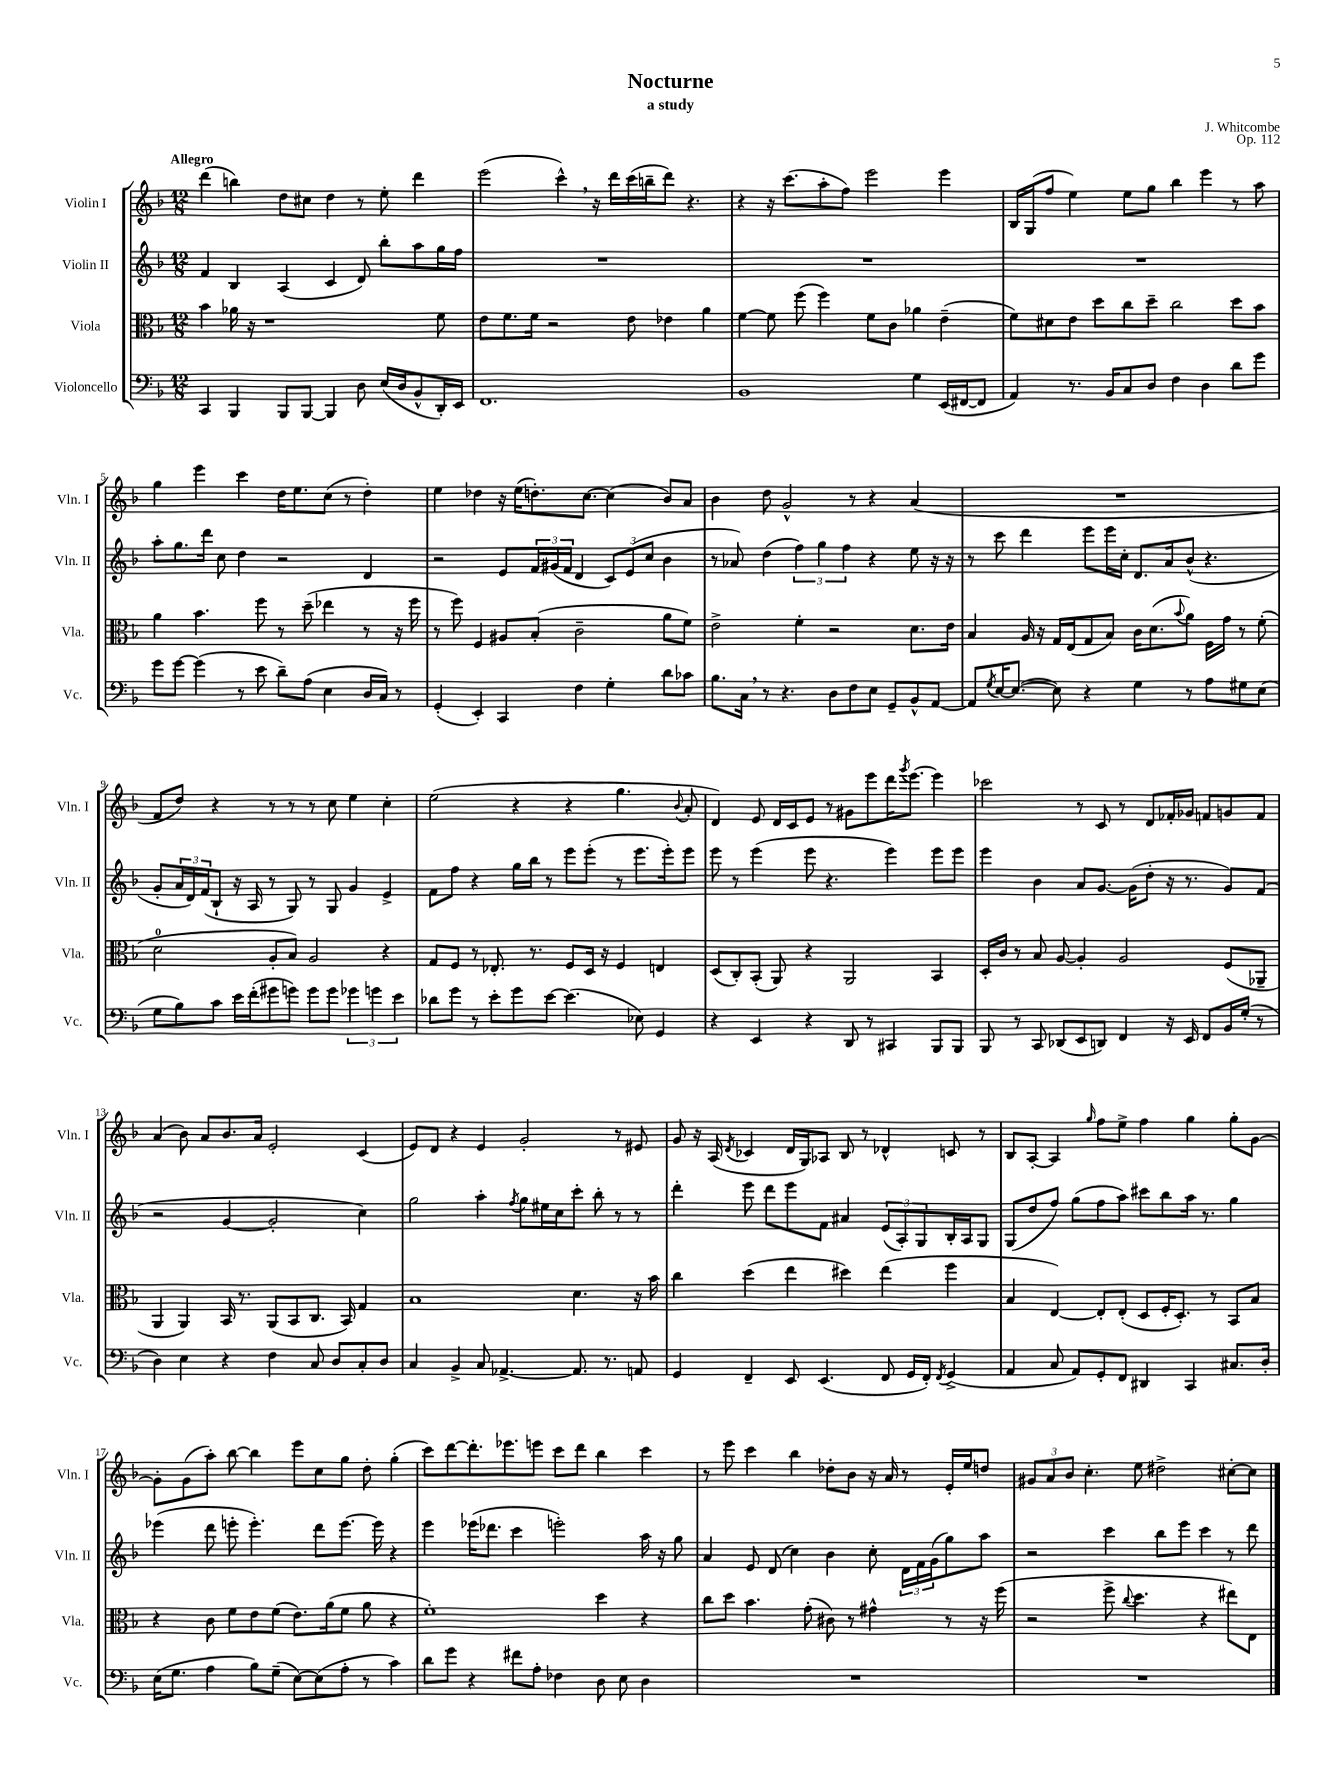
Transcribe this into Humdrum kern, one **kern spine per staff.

**kern	**kern	**kern	**kern
*staff4	*staff3	*staff2	*staff1
*clefF4	*clefC3	*clefG2	*clefG2
*k[b-]	*k[b-]	*k[b-]	*k[b-]
*M12/8	*M12/8	*M12/8	*M12/8
4CC/	4b-\	4f/	(4ddd\
4BBB-/	16a-\	4B-/	4bb\)
.	16r	.	.
.	1r	.	.
8BBB-/L	.	(4A/	8dd\L
[8BBB-/J	.	.	8cc#\J
4BBB-/]	.	4c/	4dd\
8D\	.	8d/)	8r
(16E/LL	.	8bb-'\L	8ee'\
16D/J	.	.	.
8BB-^^/	.	8aa\	4ddd\
16DD'/L)	8f\	16gg\L	.
16EE/JJ	.	16ff\JJ	.
=	=	=	=
1.FF	8e\L	1.r	(2eee\
.	8.f\	.	.
.	16f\Jk	.	.
.	2r	.	.
.	.	.	4ccc^^\)
.	.	.	16r
.	.	.	16ddd\LL
.	8e\	.	(16ccc\
.	.	.	16bb~\J
.	4e-\	.	8ddd\J)
.	.	.	4.r
.	4a\	.	.
=	=	=	=
1BB-	[4f\	1.r	4r
.	8f\]	.	16r
.	.	.	(8.ccc\L
.	(8ff\	.	.
.	4ff\)	.	8aa'\
.	.	.	8ff\J)
.	8f\L	.	2eee\
.	8c\J	.	.
4G\	4a-\	.	.
(16EE/LL	(4e~\	.	4eee\
[16FF#/J	.	.	.
8FF#/]J	.	.	.
=	=	=	=
4AA/)	8f\L)	1.r	16B-/LL
.	.	.	(16G/J
.	8d#\	.	8ff/J
8.r	8e\J	.	4ee\)
.	8dd\L	.	.
16BB-/LK	.	.	.
8C/	8cc\	.	8ee\L
8D/J	8dd~\J	.	8gg\J
4F\	2cc\	.	4bb-\
4D\	.	.	4eee\
8d\L	8dd\L	.	8r
8g\J	8b-\J	.	8aa\
=	=	=	=
8g\L	4a\	8aa'\L	4gg\
[8g\J	.	8.gg\	.
(4g\]	4.b-\	.	4eee\
.	.	16ddd\Jk	.
.	.	8cc\	.
8r	.	4dd\	4ccc\
8e\	8ff\	.	.
8d~\L)	8r	2r	16dd\LK
.	.	.	8.ee\
(8A\J	(8dd~\	.	.
4E\	4ee-\	.	(8cc\J
.	.	.	8r
16D/LL	8r	4d/	4dd'\)
16C/JJ)	.	.	.
8r	16r	.	.
.	16ff\	.	.
=	=	=	=
(4GG'/	8r	2r	4ee\
.	8ff\)	.	.
4EE'/)	4F/	.	4dd-\
4CC/	8A#/L	8e/L	16r
.	.	.	(16ee\LK
.	(8B-'/J	24f/L	8.dd'\)
.	.	(24g#/	.
.	.	24f/JJ	.
4F\	2c~\	4d/	.
.	.	.	[8.cc\J
4G'\	.	12c/L)	(4cc\]
.	.	(12e/	.
.	.	12cc/J	.
8d\L	8a\L	4b-\	8b-/L)
8c-\J	8f\J)	.	8a/J
=	=	=	=
8.B-\L	2e^\	8r	4b-\
.	.	8a-/)	.
16C\Jk	.	.	.
8r	.	(4dd\	8dd\
4.r	.	.	2g^^/
.	4f'\	6ff\)	.
.	.	6gg\	.
8D\L	2r	.	.
.	.	6ff\	.
8F\	.	.	8r
8E\J	.	4r	4r
8GG~/L	.	.	.
8BB-^^/	8.d\L	8ee\	(4a/
[8AA/J	.	16r	.
.	16e\Jk	16r	.
=	=	=	=
8AA/]L	4B-/	8r	1.r
8qG/	.	.	.
[16E/K	.	8ccc\	.
(8.E/_J	.	.	.
.	16A/	4ddd\	.
.	16r	.	.
8E\])	16G/LL	.	.
.	(16E/J	.	.
4r	8G/	8eee\L	.
.	8B-/J)	16eee\L	.
.	.	16cc'\JJ	.
4G\	16c\LK	8.d/L	.
.	(8.d\	.	.
.	.	16a/k	.
.	8qqb-/	.	.
8r	8a\J)	(8b-^^/J	.
8A\L	16F\LL	4.r	.
.	16g\JJ	.	.
8G#\	8r	.	.
(8E\J	(8f'\	.	.
=	=	=	=
8G\L	2d\	8g'/L	8f/L
8B-\)	.	24a/L	8dd/J)
.	.	24d/)	.
.	.	(24f/J	.
8c\J	.	8B-`/J	4r
16e\LL	.	16r	.
(16f'\J	.	16A/	.
8g#\	8A'/L	8r	8r
8g\J)	8B-/J)	8G/)	8r
8g\L	2A/	8r	8r
8g\J	.	8G/	8cc\
6g-\	.	4g/	4ee\
6g\	.	.	.
.	4r	4e^/	4cc'\
6e\	.	.	.
=	=	=	=
8d-\L	8G/L	8f\L	(2ee\
8g\J	8F/J	8ff\J	.
8r	8r	4r	.
8e'\L	8.E-'/	.	.
8g\	.	16gg\LL	4r
.	8.r	16bb-\JJ	.
[8e\J	.	8r	.
(4.e\]	8F/L	8eee\L	4r
.	16D/Jk	(8eee'\J	.
.	16r	.	.
.	4F/	8r	4.gg\
8E-\)	.	8.eee\L	.
4GG/	4E/	.	.
.	.	16eee'\k)	.
.	.	.	8qqb-/
.	.	8eee\J	8a'/
=	=	=	=
4r	(8D/L	8eee\	4d/)
.	8C'/)	8r	.
4EE/	(8BB-'/J	(4eee\	8e/
.	8AA/)	.	16d/LL
.	.	.	16c/J
4r	4r	8eee\	8e/J
.	.	4.r	8r
8DD/	2AA/	.	8g#\L
8r	.	.	8eee\
4CC#/	.	4eee\)	16ddd\K
.	.	.	8qggg/
.	.	.	[8.eee\J
8BBB-/L	4BB-/	8eee\L	4eee\]
8BBB-/J	.	8eee\J	.
=	=	=	=
8BBB-/	16D'/LL	4eee\	2ccc-\
.	16c/JJ	.	.
8r	8r	.	.
8CC/	8B-/	4b-\	.
(8DD-/L	[8A/	.	.
8EE/	4A'/]	8a/L	8r
8DD/J)	.	[8.g/J	8c/
4FF/	2A/	.	8r
.	.	(16g\]LK	.
.	.	8dd'\J	8d/L
16r	.	16r	16f-'/L
16EE/	.	8.r	16g-/JJ
8FF/L	.	.	8f/L
16BB-/L	(8F/L	8g/L)	8g/
(16G'/JJ	.	.	.
8r	8AA-~/J	(8f/J	8f/J
=	=	=	=
4D\)	4AA/	2r	(4a/
4E\	4AA/)	.	8b-\)
.	.	.	8a/L
4r	16BB-/	[4g/	8.b-/
.	8.r	.	.
.	.	.	16a/Jk
4F\	(8AA/L	2g'/]	2e'/
.	8BB-/	.	.
8C/	8.C/J	.	.
8D/L	.	.	.
.	16BB-/)	.	.
8C'/	4G/	4cc\)	(4c/
8D/J	.	.	.
=	=	=	=
4C/	1B-	2gg\	8e/L)
.	.	.	8d/J
4BB-^/	.	.	4r
8C/	.	4aa'\	4e/
[4.AA-^/	.	.	.
.	.	8qff/	.
.	.	8gg\L	2g'/
.	.	16ee#\L	.
.	.	16cc\J	.
8.AA-/]	4.d\	8ccc'\J	.
.	.	8bb-'\	.
8.r	.	.	.
.	.	8r	8r
8AA/	16r	8r	8e#/
.	16b-\	.	.
=	=	=	=
4GG/	4cc\	4ddd'\	8g/
.	.	.	16r
.	.	.	(16A/
.	.	.	8qd/
4FF~/	(4dd\	8eee\	4c-/
.	.	8ddd\L	.
8EE/	4ee\	8eee\	16d/LL
.	.	.	16G/J)
(4.EE/	.	8f\J	8A-/J
.	4dd#\)	4a#/	8B-/
.	.	.	8r
8FF/	(4ee\	(12e/L	4d-^^/
.	.	12A'/)	.
16GG/LL	.	.	.
.	.	12G/	.
16FF'/JJ)	.	.	.
8qFF/	.	.	.
(4GG^/	4ff\	16B-'/L	8c/
.	.	16A/J	.
.	.	8G/J	8r
=	=	=	=
4AA/	4B-/	(8G/L	8B-/L
.	.	8dd/	[8A'/J
8C/	[4E/)	8ff/J)	4A/]
8AA/L)	.	(8gg\L	.
.	.	.	16qqgg/
8GG'/	8E'/]L	8ff\	8ff\L
8FF/J	(8E'/J	8aa\J)	8ee^\J
4DD#/	8D/L	8ccc#\L	4ff\
.	16F'/K	8bb-\	.
.	8.D'/J)	.	.
4CC/	.	16aa\Jk	4gg\
.	.	8.r	.
.	8r	.	.
8.C#/L	8BB-/L	4gg\	8gg'\L
.	8B-/J	.	[8g\J
16D'/Jk	.	.	.
=	=	=	=
(16E\LK	4r	(4eee-\	8g'\]L
8.G\J	.	.	.
.	.	.	(8g\
4A\	8c\	8ddd\	8aa'\J)
.	8f\L	8eee'\	[8bb-\
8B-\L)	8e\	4.eee'\)	4bb-\]
(8G~\J	(8f\J	.	.
[8E\L)	8.e\L)	.	8eee\L
(8E\]	.	8ddd\L	8cc\
.	(16a\k	.	.
8A'\J	8f\J	[8.eee\J	8gg\J
8r	8a\	.	8dd'\
.	.	16eee\]	.
4c\)	4r	4r	(4gg'\
=	=	=	=
8d\L	1f')	4eee\	8ccc\L)
8g\J	.	.	[8ddd\
4r	.	(16eee-\LK	8.ddd'\]
.	.	8.ddd-\J	.
.	.	.	8.eee-\
8f#\L	.	4ccc\	.
8A'\J	.	.	8eee\J
4F-\	.	2eee'\)	8ccc\L
.	.	.	8ddd\J
8D\	4dd\	.	4bb-\
8E\	.	.	.
4D\	4r	16aa\	4ccc\
.	.	16r	.
.	.	8gg\	.
=	=	=	=
1.r	8cc\L	4a/	8r
.	8dd\J	.	8eee\
.	4.b-\	8e/	4ccc\
.	.	(8d/	.
.	.	4cc\)	4bb-\
.	(8g'\	.	.
.	8c#\)	4b-\	8dd-'\L
.	8r	.	8b-\J
.	4g#^^\	8cc'\	16r
.	.	.	16a/
.	.	24d\LL	8r
.	.	24f\	.
.	.	(24g\J	.
.	8r	8gg\)	16e'/LL
.	.	.	16ee/J
.	16r	8aa\J	8dd/J
.	(16ff\	.	.
=	=	=	=
1.r	2r	2r	12g#/L
.	.	.	12a/
.	.	.	12b-/J
.	.	.	4.cc'\
.	8ff^\	4ccc\	.
.	8qqcc/	.	.
.	4.dd\	.	8ee\
.	.	8bb-\L	2dd#^\
.	.	8eee\J	.
.	4r	4ccc\	.
.	8ee#\L)	8r	[8cc#'\L
.	8E\J	8ddd\	8cc#\]J
==	==	==	==
*-	*-	*-	*-
